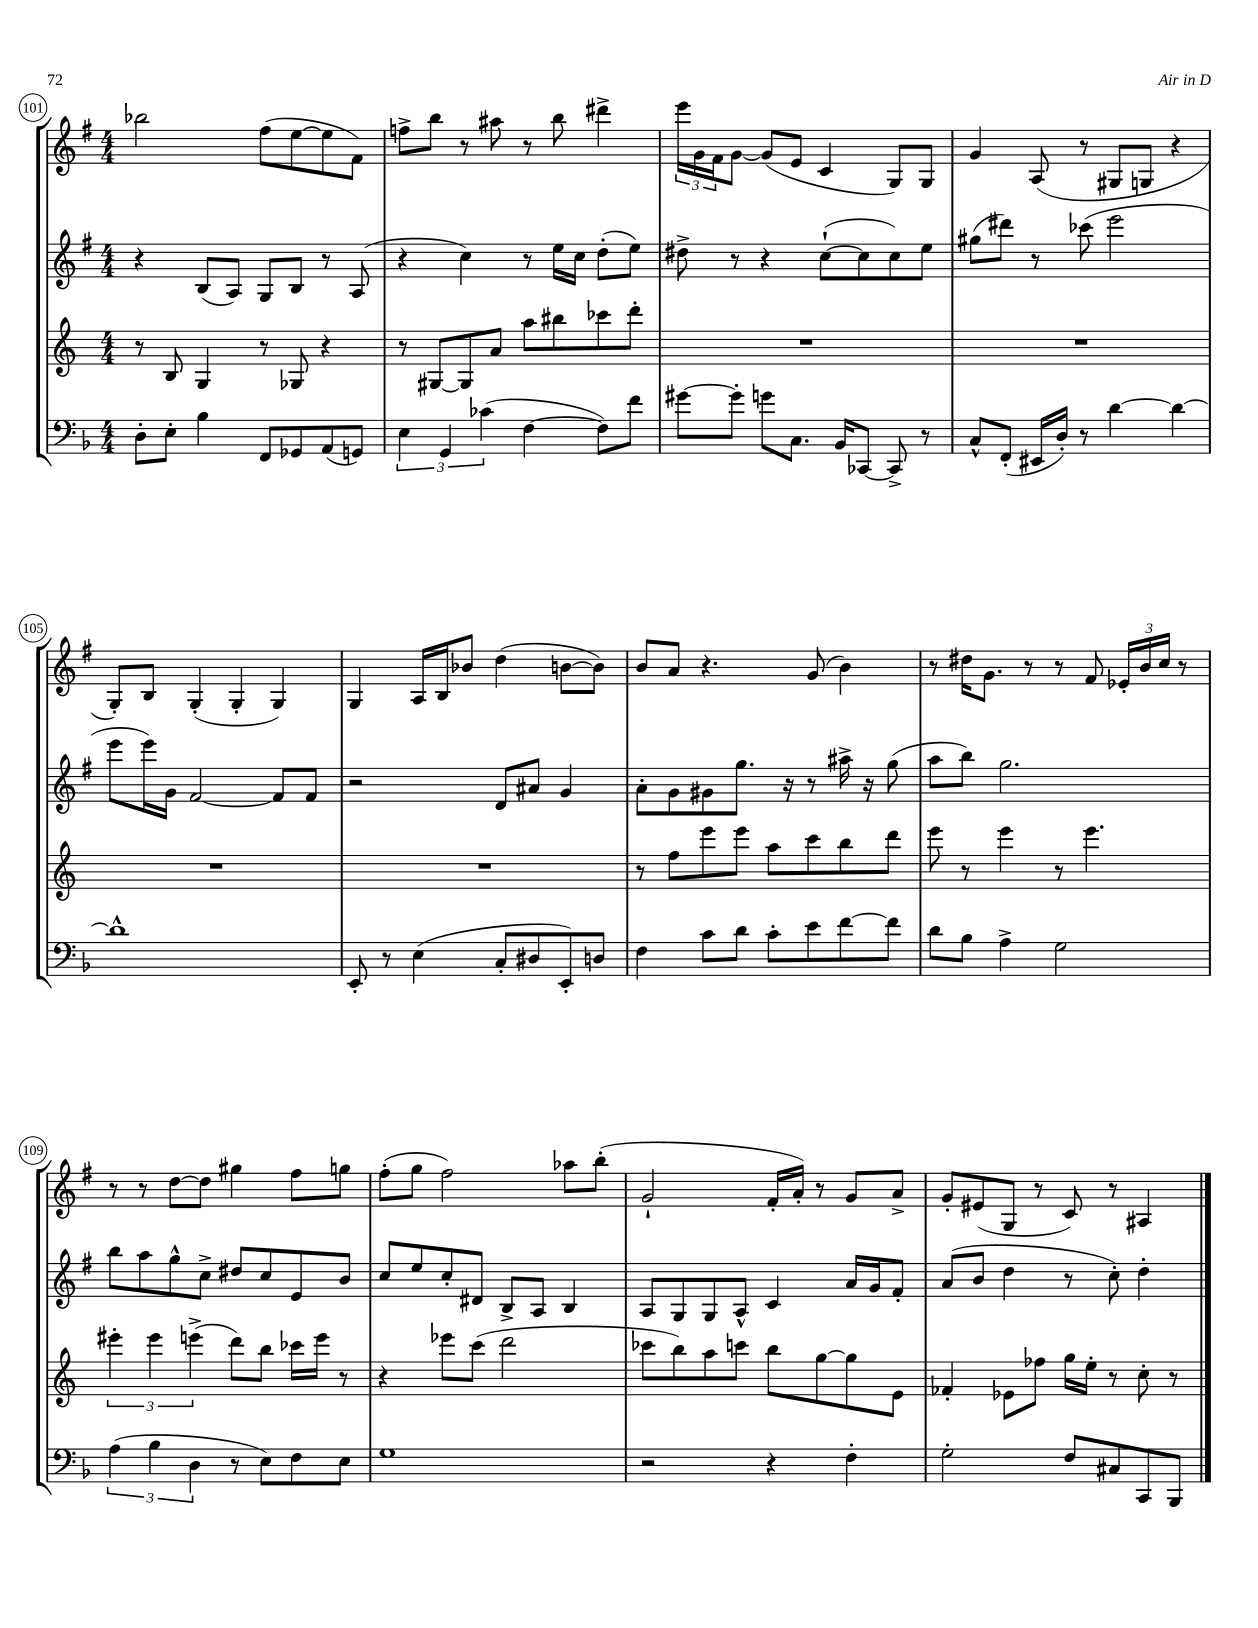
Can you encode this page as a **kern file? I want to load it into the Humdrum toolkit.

**kern	**kern	**kern	**kern
*staff4	*staff3	*staff2	*staff1
*clefF4	*clefG2	*clefG2	*clefG2
*k[b-]	*k[]	*k[f#]	*k[f#]
*M4/4	*M4/4	*M4/4	*M4/4
8D'\L	8r	4r	2bb-\
8E'\J	8B/	.	.
4B-\	4G/	(8B/L	.
.	.	8A/J)	.
8FF/L	8r	8G/L	(8ff#\L
8GG-/	8G-/	8B/J	[8ee\
(8AA/	4r	8r	8ee\]
8GG/J)	.	(8A/	8f#\J)
=	=	=	=
6E\	8r	4r	8ff^\L
.	[8G#/L	.	8bb\J
6GG/	.	.	.
.	8G#/]	4cc\)	8r
(6c-\	.	.	.
.	8a/J	.	8aa#\
[4F\	8aa\L	8r	8r
.	8bb#\	16ee\LL	8bb\
.	.	16cc\JJ	.
8F\]L)	8ccc-\	(8dd'\L	4ddd#^\
8f\J	8ddd'\J	8ee\J)	.
=	=	=	=
[8g#\L	1r	8dd#^\	24eee\LL
.	.	.	24g\
.	.	.	24f#\J
8g#'\]J	.	8r	[8g\J
8g\L	.	4r	(8g/]L
8.C\J	.	.	8e/J
.	.	([8cc`\L	4c/
16BB-/LK	.	.	.
[8CC-/J	.	8cc\]	.
8CC-^/]	.	8cc\)	8G/L)
8r	.	8ee\J	8G/J
=	=	=	=
8C^^/L	1r	(8gg#\L	4g/
(8FF'/J	.	8ddd#\J)	.
16EE#/LL	.	8r	(8A/
16D'/JJ)	.	.	.
8r	.	(8ccc-\	8r
[4d\	.	2eee\	8G#/L
.	.	.	8G/J
4d\_	.	.	4r
=	=	=	=
1d^^]	1r	8eee\L	8G'/L)
.	.	16eee\L)	8B/J
.	.	16g\JJ	.
.	.	[2f#/	(4G'/
.	.	.	4G'/
.	.	8f#/]L	4G/)
.	.	8f#/J	.
=	=	=	=
8EE'/	1r	2r	4G/
8r	.	.	.
(4E\	.	.	16A/LL
.	.	.	16B/J
.	.	.	8b-/J
8C'/L	.	8d/L	(4dd\
8D#/	.	8a#/J	.
8EE'/)	.	4g/	[8b\L
8D/J	.	.	8b\]J)
=	=	=	=
4F\	8r	8a'\L	8b/L
.	8ff\L	8g\	8a/J
8c\L	8eee\	8g#\	4.r
8d\J	8eee\J	8.gg\J	.
8c'\L	8aa\L	.	.
.	.	16r	.
8e\	8ccc\	8r	(8g/
[8f\	8bb\	16aa#^\	4b\)
.	.	16r	.
8f\]J	8ddd\J	(8gg\	.
=	=	=	=
8d\L	8eee\	8aa\L	8r
8B-\J	8r	8bb\J)	16dd#\LK
.	.	.	8.g\J
4A^\	4eee\	2.gg\	.
.	.	.	8r
2G\	8r	.	8r
.	4.eee\	.	8f#/
.	.	.	24e-'/LL
.	.	.	24b/
.	.	.	24cc/JJ
.	.	.	8r
=	=	=	=
(6A\	6eee#'\	8bb\L	8r
.	.	8aa\	8r
6B-\	6eee#\	.	.
.	.	8gg^^\	[8dd\L
6D\	(6eee^\	.	.
.	.	8cc^\J	8dd\]J
8r	8ddd\L)	8dd#/L	4gg#\
8E\L)	8bb\J	8cc/	.
8F\	16ccc-\LL	8e/	8ff#\L
.	16eee\JJ	.	.
8E\J	8r	8b/J	8gg\J
=	=	=	=
1G	4r	8cc/L	(8ff#'\L
.	.	8ee/	8gg\J
.	8eee-\L	8cc'/	2ff#\)
.	(8ccc\J	8d#/J	.
.	2ddd\	8B^/L	.
.	.	8A/J	.
.	.	4B/	8aa-\L
.	.	.	(8bb'\J
=	=	=	=
2r	8ccc-\L	8A/L	2g`/
.	8bb\)	8G/	.
.	8aa\	8G/	.
.	8ccc\J	8A^^/J	.
4r	8bb\L	4c/	16f#'/LL
.	.	.	16a'/JJ)
.	[8gg\	.	8r
4F'\	8gg\]	16a/LL	8g/L
.	.	16g/J	.
.	8e\J	8f#'/J	8a^/J
=	=	=	=
2G'\	4f-'/	(8a/L	8g'/L
.	.	8b/J	(8e#/
.	8e-\L	4dd\	8G/J
.	8ff-\J	.	8r
8F/L	16gg\LL	8r	8c/)
.	16ee'\JJ	.	.
8C#/	8r	8cc'\)	8r
8CC/	8cc'\	4dd'\	4A#/
8BBB-/J	8r	.	.
==	==	==	==
*-	*-	*-	*-
